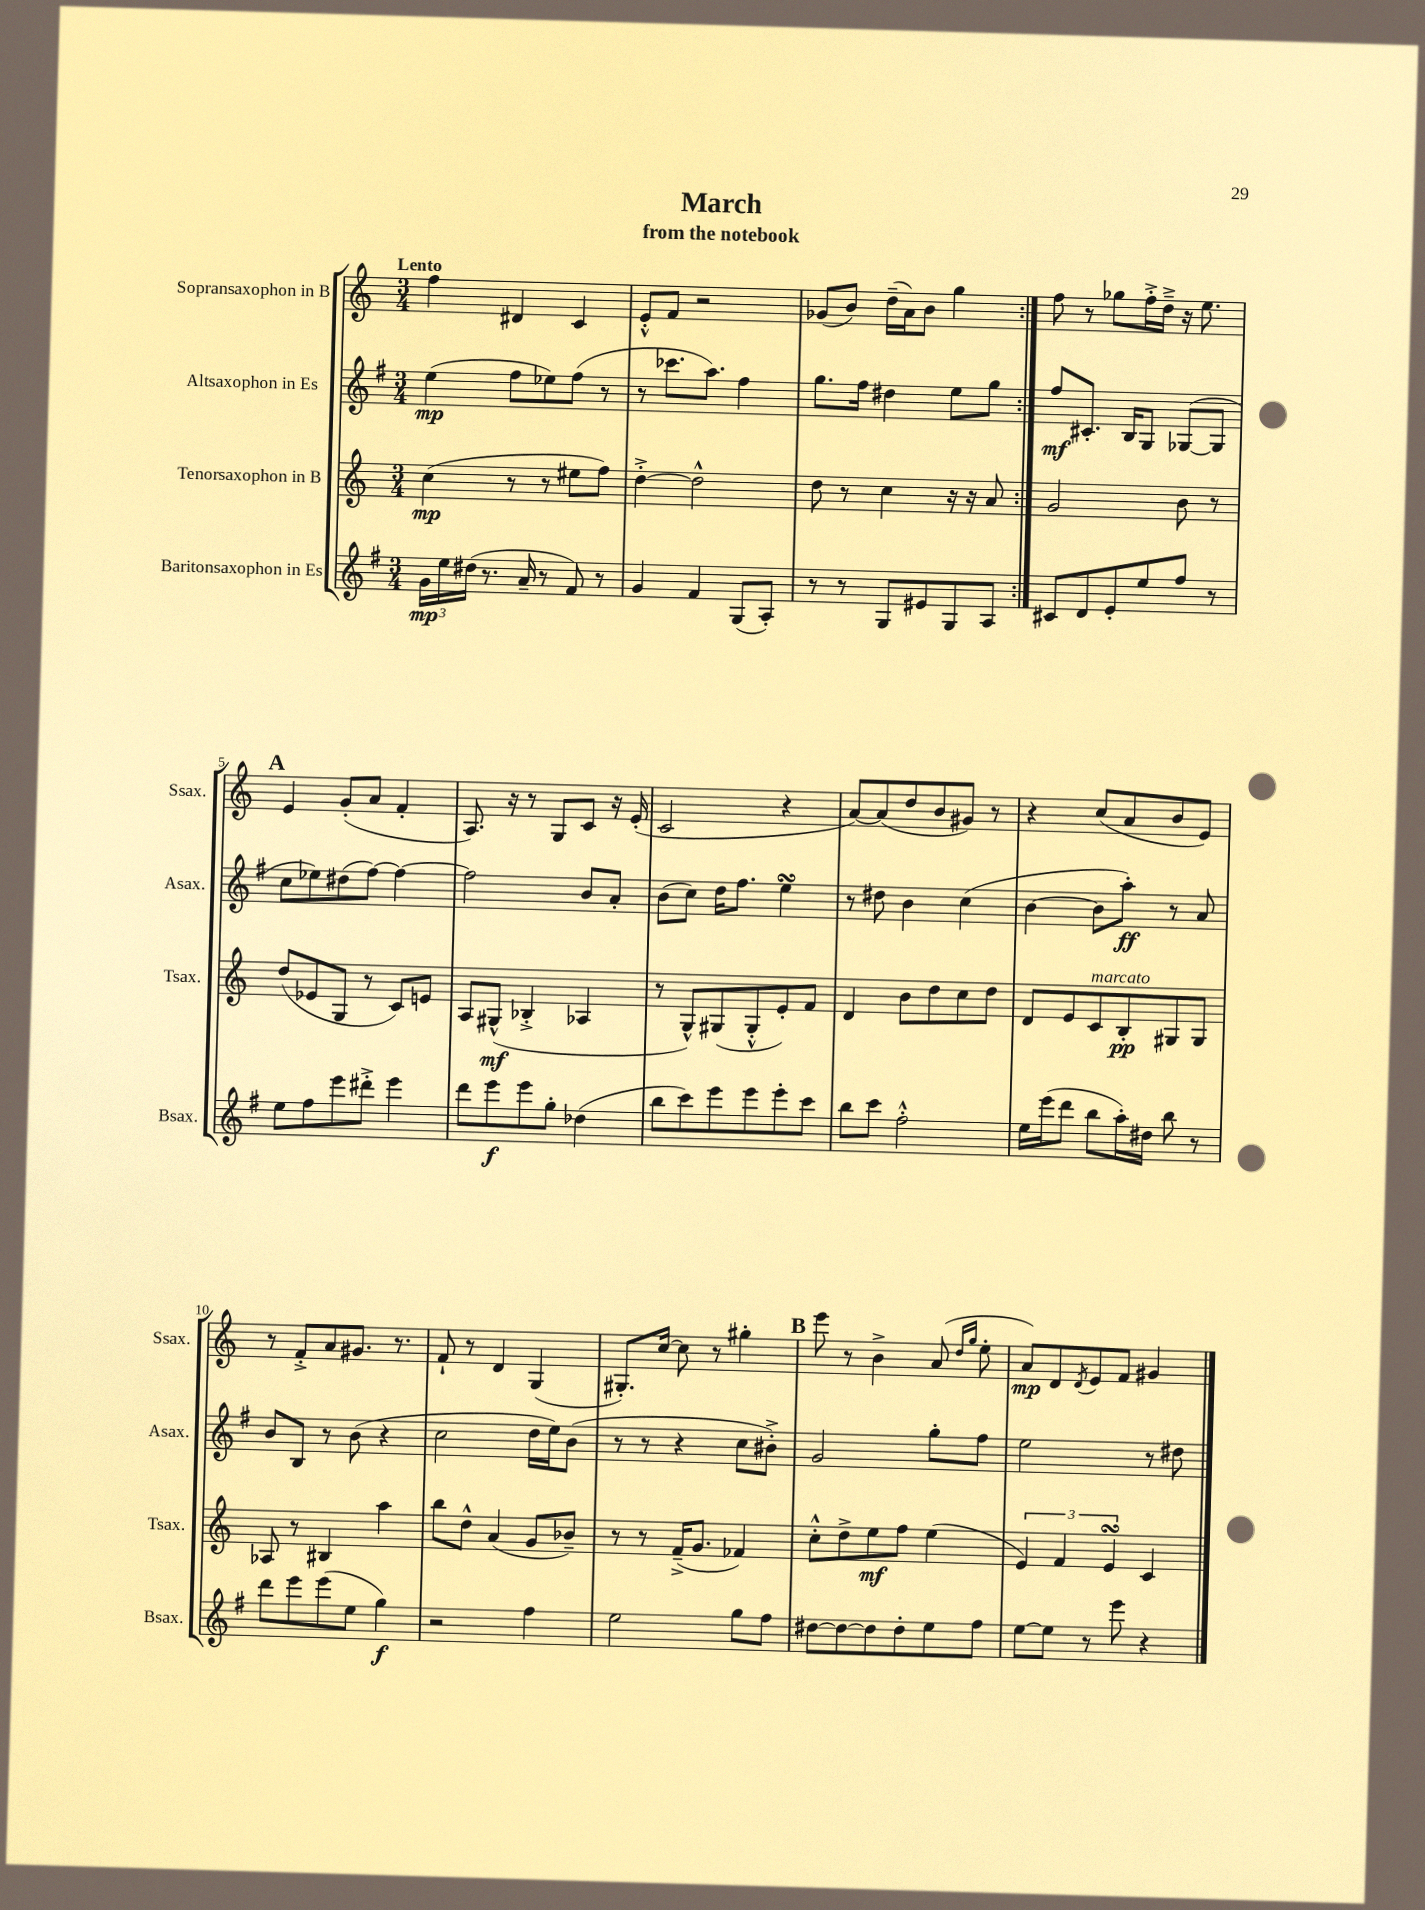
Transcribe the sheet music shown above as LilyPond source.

\header { title = "March" subtitle = "from the notebook" }
<<
\new StaffGroup <<
\new Staff = "s0" \with { instrumentName = "Sopransaxophon in B" shortInstrumentName = "Ssax." } {
    \clef treble \key c \major \numericTimeSignature \time 3/4 \tempo "Lento"
    \repeat volta 2 { f''4 dis'4 c'4 |
    e'8-.-^ f'8 r2 |
    ges'8( b'8) d''16--( a'16) b'8 g''4 | }
    f''8 r8 ges''8 f''16-.-> d''16---> r16 e''8. |
    \mark \markup { \bold "A" } e'4 g'8-.( a'8 f'4-. |
    a8.) r16 r8 g8 c'8 r16 e'16-.( |
    c'2 r4 |
    a'8~) a'8( d''8 b'8 gis'8) r8 |
    r4 c''8( a'8 b'8 e'8) |
    r8 f'8-.-> a'8 gis'8. r8. |
    f'8-! r8 d'4 g4( |
    gis8.-.) c''16~ c''8 r8 gis''4-. |
    \mark \markup { \bold "B" } e'''8 r8 b'4-> a'8( \grace { d''16 g''16 } e''8-. |
    a'8\mp) d'8 \acciaccatura { d'8 } e'8 f'8 gis'4 \bar "|." |
}
\new Staff = "s1" \with { instrumentName = "Altsaxophon in Es" shortInstrumentName = "Asax." } {
    \clef treble \key g \major \numericTimeSignature \time 3/4
    \repeat volta 2 { e''4\mp( fis''8 ees''8) fis''8( r8 |
    r8 ces'''8. a''8.) fis''4 |
    g''8. fis''16 dis''4 e''8 g''8 | }
    fis''8\mf cis'8.-. b16 g8 ges8~( ges8 |
    \mark \markup { \bold "A" } c''8 ees''8) dis''8( fis''8~) fis''4~ |
    fis''2 b'8 a'8-. |
    b'8( c''8) d''16 fis''8. e''4\turn |
    r8 dis''8 b'4 c''4( |
    b'4~ b'8 a''8-.\ff) r8 a'8 |
    b'8 b8 r8 b'8( r4 |
    c''2 d''16 e''16) b'8( |
    r8 r8 r4 c''8 bis'8-.->) |
    \mark \markup { \bold "B" } g'2 g''8-. fis''8 |
    e''2 r8 dis''8 \bar "|." |
}
\new Staff = "s2" \with { instrumentName = "Tenorsaxophon in B" shortInstrumentName = "Tsax." } {
    \clef treble \key c \major \numericTimeSignature \time 3/4
    \repeat volta 2 { c''4\mp( r8 r8 eis''8 f''8) |
    d''4~-.-> d''2-^ |
    d''8 r8 c''4 r16 r16 a'8 | }
    g'2 b'8 r8 |
    \mark \markup { \bold "A" } d''8( ees'8 g8 r8 c'8) e'8 |
    a8 gis8-^\mf( bes4-.-> aes4 |
    r8 g8-^) gis8( gis8-.-^ e'8-.) f'8 |
    d'4 b'8 d''8 c''8 d''8 |
    d'8 e'8 c'8^\markup { \italic "marcato" } b8-.\pp gis8 gis8 |
    aes8 r8 bis4 a''4 |
    b''8 d''8-^ a'4( g'8 bes'8--) |
    r8 r8 f'16--->( g'8. fes'4) |
    \mark \markup { \bold "B" } c''8-.-^ d''8-> e''8\mf f''8 e''4( |
    \tuplet 3/2 { e'4) f'4 e'4\turn } c'4 \bar "|." |
}
\new Staff = "s3" \with { instrumentName = "Baritonsaxophon in Es" shortInstrumentName = "Bsax." } {
    \clef treble \key g \major \numericTimeSignature \time 3/4
    \repeat volta 2 { \tuplet 3/2 { g'16\mp e''16 dis''16( } r8. a'16-- r8 fis'8) r8 |
    g'4 fis'4 g8( a8-.) |
    r8 r8 g8 eis'8 g8 a8 | }
    cis'8 d'8 e'8-. e''8 fis''8 r8 |
    \mark \markup { \bold "A" } e''8 fis''8 e'''8 dis'''8-.-> e'''4 |
    d'''8 e'''8\f e'''8 g''8-. des''4( |
    b''8 c'''8) e'''8 e'''8 e'''8-. c'''8 |
    b''8 c'''8 fis''2-.-^ |
    e''16 e'''16( d'''8 b''8 a''16-.) dis''16 b''8 r8 |
    d'''8 e'''8 e'''8( e''8 g''4\f) |
    r2 fis''4 |
    e''2 g''8 fis''8 |
    \mark \markup { \bold "B" } dis''8~ dis''8~ dis''8 dis''8-. e''8 fis''8 |
    e''8~ e''8 r8 e'''8 r4 \bar "|." |
}
>>
>>
